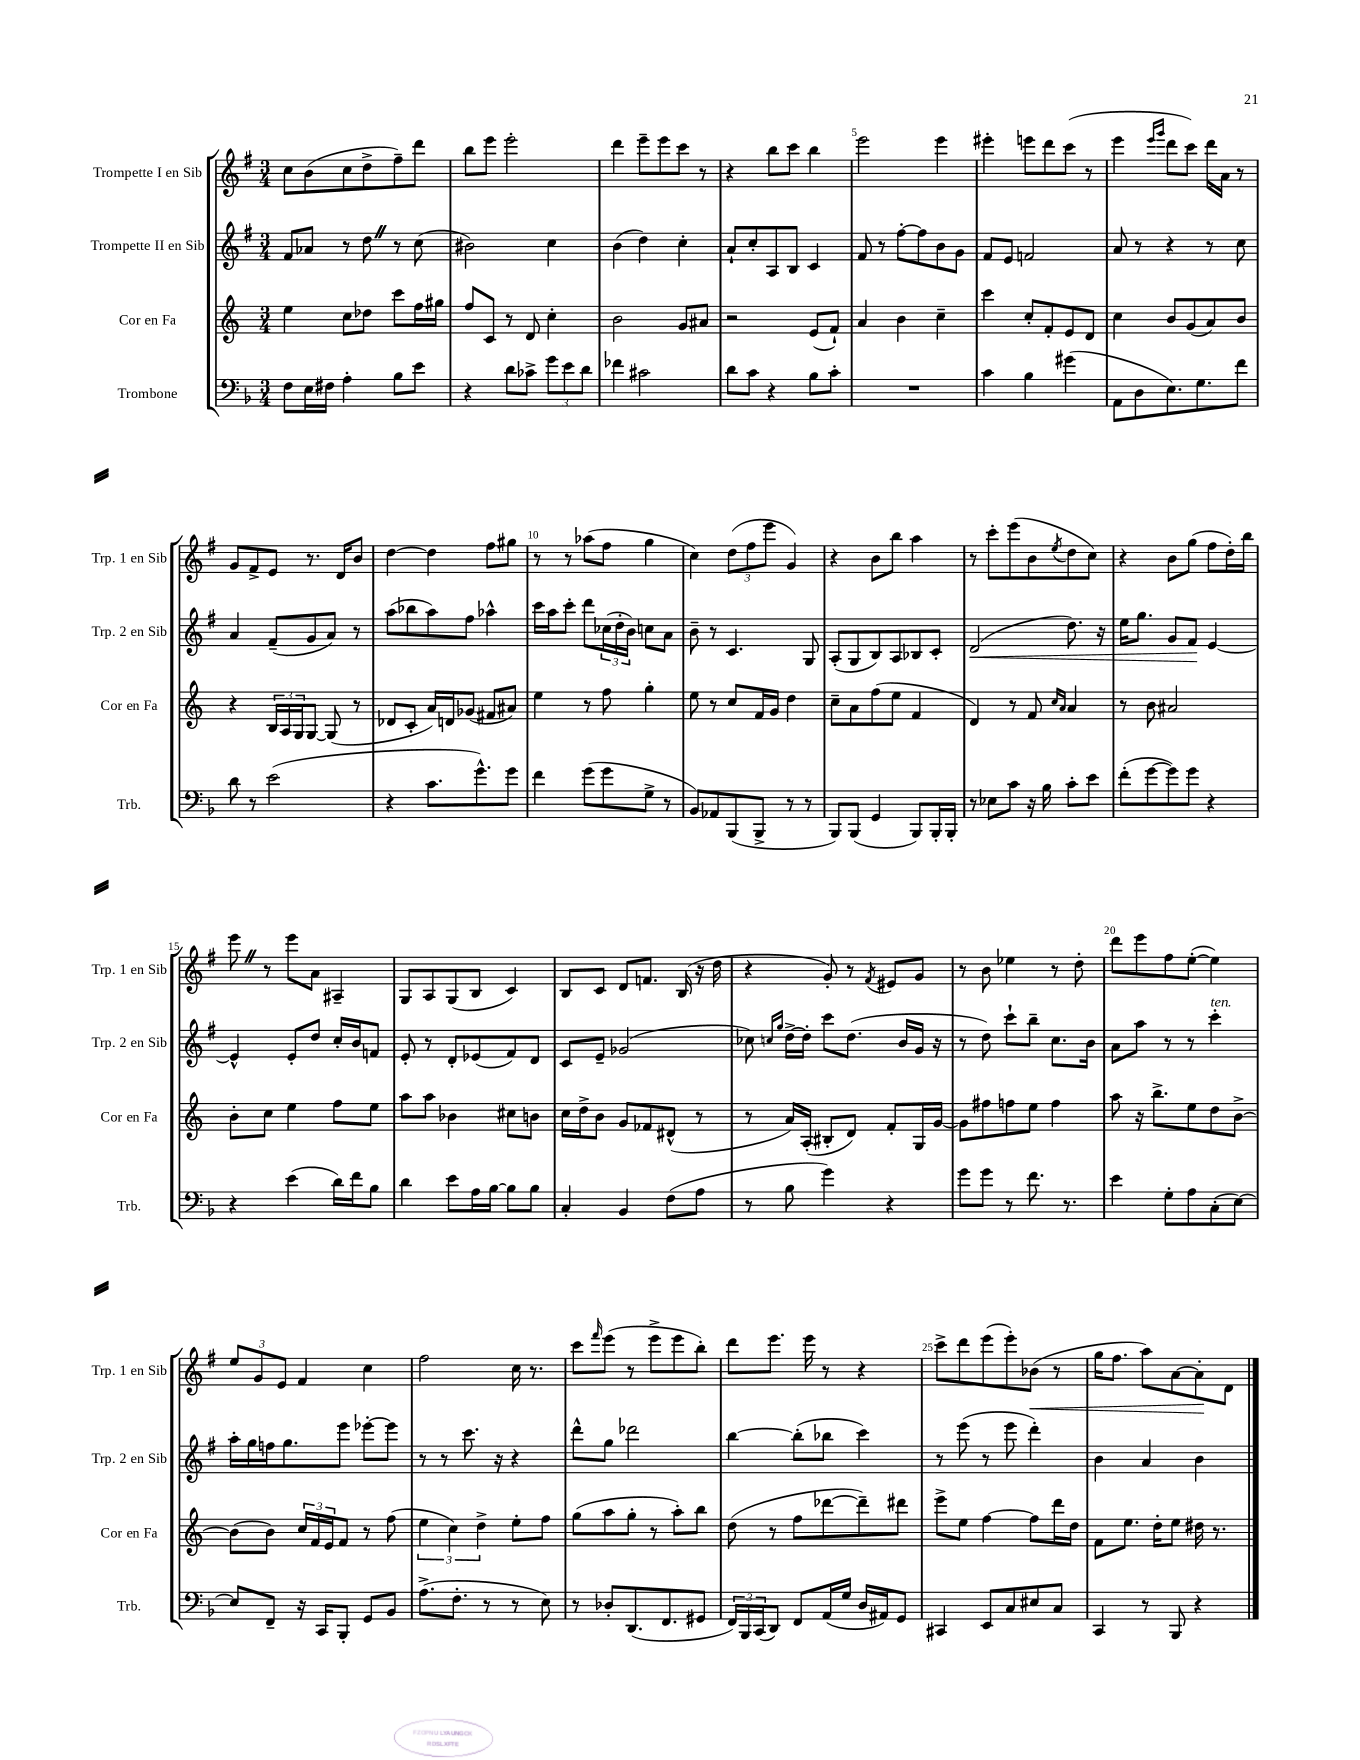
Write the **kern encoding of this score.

**kern	**kern	**kern	**dynam	**kern	**dynam
*part4	*part3	*part2	*part2	*part1	*part1
*staff4	*staff3	*staff2	*staff2	*staff1	*staff1
*I"Trombone	*I"Cor en Fa	*I"Trompette II en Sib	*	*I"Trompette I en Sib	*
*I'Trb.	*I'Cor en Fa	*I'Trp. 2 en Sib	*	*I'Trp. 1 en Sib	*
*clefF4	*clefG2	*clefG2	*	*clefG2	*
*k[b-]	*k[]	*k[f#]	*	*k[f#]	*
*M3/4	*M3/4	*M3/4	*	*M3/4	*
=1	=1	=1	=1	=1	=1
8F\L	4ee\	8f#/L	.	8cc\L	.
16E\L	.	8a-X/J	.	(8b\	.
16F#X\JJ	.	.	.	.	.
4A'\	8cc\L	8r	.	8cc\	.
.	8dd-X\J	8ddZ\	.	8dd^\	.
8B-\L	8ccc\L	8r	.	8ff#~\)	.
8e\J	16ff\L	(8cc\	.	8ddd\J	.
.	16gg#X\JJ	.	.	.	.
=2	=2	=2	=2	=2	=2
4r	8ff/L	2b#X\)	.	8bb\L	.
.	8c/J	.	.	8eee\J	.
8d\L	8r	.	.	2eee'\	.
8c-X^\J	8d/	.	.	.	.
12g\L	4cc'\	4cc\	.	.	.
12e\	.	.	.	.	.
12d\J	.	.	.	.	.
=3	=3	=3	=3	=3	=3
4f-X\	2b\	(4b\	.	4ddd\	.
2c#X\	.	4dd\)	.	8eee~\L	.
.	.	.	.	8eee\	.
.	8g/L	4cc'\	.	8ccc\J	.
.	8a#X/J	.	.	8r	.
=4	=4	=4	=4	=4	=4
8d\L	2r	8a`/L	.	4r	.
8c\J	.	8cc'/	.	.	.
4r	.	8A/	.	8bb\L	.
.	.	8B/J	.	8ccc\J	.
8B-\L	(8e/L	4c/	.	4bb\	.
8c'\J	8f`/J)	.	.	.	.
=5	=5	=5	=5	=5	=5
2.r	4a/	8f#/	.	2eee\	.
.	.	8r	.	.	.
.	4b\	[8ff#'\L	.	.	.
.	.	8ff#\]	.	.	.
.	4cc~\	8b\	.	4eee\	.
.	.	8g\J	.	.	.
=6	=6	=6	=6	=6	=6
4c\	4ccc\	8f#/L	.	4eee#X'\	.
.	.	8e/J	.	.	.
4B-\	8cc'/L	2fn/	.	8eeen\L	.
.	8f'/	.	.	8ddd\	.
(4g#X\	8e/	.	.	(8ccc\J	.
.	8d/J	.	.	8r	.
=7	=7	=7	=7	=7	=7
8AA\L	4cc\	8a/	.	4eee\	.
8D\	.	8r	.	.	.
.	.	.	.	16qqeee/LL	.
.	.	.	.	16qqggg/JJ	.
8.E\)	8b/L	4r	.	8ddd\L	.
.	(8g/	.	.	8ccc\J)	.
8.G\	.	.	.	.	.
.	8a/)	8r	.	16ddd\LL	.
.	.	.	.	16a\JJ	.
8f\J	8b/J	8cc\	.	8r	.
!!LO:LB:g=z
=8	=8	=8	=8	=8	=8
8d\	4r	4a/	.	8g/L	.
8r	.	.	.	8f#^/	.
(2e\	24B/LL	(8f#~/L	.	8e/J	.
.	24A/	.	.	.	.
.	24G/J	.	.	.	.
.	[8G/J	8g/	.	8.r	.
.	(8G/]	8a/J)	.	.	.
.	.	.	.	16d/KL	.
.	8r	8r	.	8b/J	.
=9	=9	=9	=9	=9	=9
4r	8d-X/L	(8aa\L	.	[4dd\	.
.	8c'/J	8bb-X\	.	.	.
8.c\L	16a/LL)	8aa\)	.	4dd\]	.
.	16dn/J	.	.	.	.
.	(8g-X/J	8ff#\J	.	.	.
8.g^^\)	.	.	.	.	.
.	8f#X/L	4aa-X^^\	.	8ff#\L	.
8g\J	8a#X/J)	.	.	8gg#X\J	.
=10	=10	=10	=10	=10	=10
4f\	4ee\	16ccc\LL	.	8r	.
.	.	16aa\J	.	.	.
.	.	8ccc'\J	.	8r	.
(8g\L	8r	8ddd\L	.	(8aa-X\L	.
8g\	8ff\	(24cc-X\L	.	8ff#\J	.
.	.	24dd'\	.	.	.
.	.	24b\JJ)	.	.	.
8G^\J	4gg'\	8ccn\L	.	4gg\	.
8r	.	8a\J	.	.	.
=11	=11	=11	=11	=11	=11
8BB-/L)	8ee\	8b~\	.	4cc\)	.
8AA-X/	8r	8r	.	.	.
(8BBB-/	8cc/L	4.c/	.	(12dd\L	.
.	.	.	.	12ff#\	.
8BBB-^/J	16f/L	.	.	.	.
.	.	.	.	12eee\J	.
.	16g/JJ	.	.	.	.
8r	4dd\	.	.	4g/)	.
8r	.	8G/	.	.	.
=12	=12	=12	=12	=12	=12
8BBB-/L)	8cc~\L	(8A'/L	.	4r	.
(8BBB-/J	8a\	8G/	.	.	.
4GG/	(8ff\	8B/)	.	8b\L	.
.	8ee\J	8A/	.	8bb\J	.
8BBB-/L)	4f/	8B-X/	.	4aa\	.
16BBB-'/L	.	8c'/J	.	.	.
16BBB-'/JJ	.	.	.	.	.
=13	=13	=13	=13	=13	=13
!	!	!	!LO:HP:b	!	!
8r	4d/)	(2d/	<	8r	.
8E-X\L	.	.	.	8ccc'\L	.
8c\J	8r	.	.	(8eee\	.
16r	8f/	.	.	8b\	.
16B-\	.	.	.	.	.
.	16qqcc/LL	.	.	.	.
.	16qqa/JJ	.	.	8qee/	.
8c'\L	4a/	8.dd\)	.	8dd\	.
8e\J	.	.	.	8cc\J)	.
.	.	16r	.	.	.
=14	=14	=14	=14	=14	=14
(8f'\L	8r	16ee\KL	.	4r	.
.	.	8.gg\J	.	.	.
[8g\	8b\	.	.	.	.
8g\])	2a#X/	8g/L	.	8b\L	.
8g\J	.	8f#/J	.	(8gg\J	.
4r	.	[4e/	[	8ff#\L	.
.	.	.	.	16dd'\L)	.
.	.	.	.	16bb\JJ	.
!!LO:LB:g=z
=15	=15	=15	=15	=15	=15
4r	8b'\L	4e^^/]	.	8eeeZ\	.
.	8cc\J	.	.	8r	.
(4e\	4ee\	8e'/L	.	8eee\L	.
.	.	8dd/J	.	8a\J	.
16d\LL)	8ff\L	16cc'/LL	.	4A#X~/	.
16f\J	.	16b/J	.	.	.
8B-\J	8ee\J	8fn/J	.	.	.
=16	=16	=16	=16	=16	=16
4d\	8aa\L	8e'/	.	8G/L	.
.	8aa\J	8r	.	8A/	.
8e\L	4b-X\	8d'/L	.	(8G/	.
16A\L	.	(8e-X/	.	8B/J	.
[16B-\JJ	.	.	.	.	.
8B-\L]	8cc#X\L	8f#/)	.	4c/)	.
8B-\J	8bn\J	8d/J	.	.	.
=17	=17	=17	=17	=17	=17
4C'/	16cc\LL	8c/L	.	8B/L	.
.	16dd^\J	.	.	.	.
.	8b\J	8e~/J	.	8c/J	.
4BB-/	8g/L	(2g-X/	.	8d/L	.
.	8f-X/	.	.	8.fn/J	.
(8F\L	(8d#X^^/J	.	.	.	.
.	.	.	.	(16B/	.
8A\J	8r	.	.	16r	.
.	.	.	.	16dd\	.
=18	=18	=18	=18	=18	=18
8r	8r	8cc-X\)	.	4r	.
.	.	16qqccn/LL	.	.	.
.	.	16qqgg/JJ	.	.	.
8B-\	16a/LL)	[16dd^\LL	.	.	.
.	(16A'/JJ	16dd'\JJ]	.	.	.
4g\)	8B#X'/L	8ccc\L	.	8g'/)	.
.	8d/J)	(8.dd\J	.	8r	.
.	.	.	.	8qf#/	.
4r	8f'/L	.	.	8e#X/L	.
.	.	16b/LL	.	.	.
.	16G/L	16g/JJ	.	8g/J	.
.	[16g/JJ	16r	.	.	.
=19	=19	=19	=19	=19	=19
8g\L	8g\L]	8r	.	8r	.
8g\J	8ff#X\	8dd\)	.	8b\	.
8r	8ffn\	8ccc`\L	.	4ee-X\	.
8.f\	8ee\J	8bb~\J	.	.	.
.	4ff\	8.cc\L	.	8r	.
8.r	.	.	.	.	.
.	.	.	.	8dd'\	.
.	.	16b\Jk	.	.	.
=20	=20	=20	=20	=20	=20
4e\	8aa\	8a\L	.	8ddd\L	.
.	16r	8aa\J	.	8eee\	.
.	8.bb^\L	.	.	.	.
8G'\L	.	8r	.	8ff#\	.
8A\	8ee\	8r	.	([8ee'\J	.
!	!	!LO:TX:a:i:t=ten.	!	!	!
(8C'\	8dd\	4ccc'\	.	4ee\])	.
[8E\J)	[8b^\J	.	.	.	.
!!LO:LB:g=z
=21	=21	=21	=21	=21	=21
8E/L]	(8b\L]	16aa'\LL	.	12ee/L	.
.	.	16gg\	.	.	.
.	.	.	.	12g/	.
8FF~/J	8b\J)	16ffn\J	.	.	.
.	.	.	.	12e/J	.
.	.	8.gg\	.	.	.
16r	24cc/LL	.	.	4f#/	.
.	24f/	.	.	.	.
16CC/KL	.	.	.	.	.
.	24e/J	.	.	.	.
8BBB-'/J	8f/J	8eee\J	.	.	.
8GG/L	8r	[8eee-X'\L	.	4cc\	.
8BB-/J	(8ff\	8eee-\J]	.	.	.
=22	=22	=22	=22	=22	=22
(8.A^\L	6ee\	8r	.	2ff#\	.
.	.	8r	.	.	.
.	6cc\)	.	.	.	.
8.F'\J	.	.	.	.	.
.	.	8.ccc\	.	.	.
.	6dd^\	.	.	.	.
8r	.	.	.	.	.
.	.	16r	.	.	.
8r	8ee'\L	4r	.	16cc\	.
.	.	.	.	8.r	.
8E\)	8ff\J	.	.	.	.
=23	=23	=23	=23	=23	=23
8r	(8gg\L	8ddd^^\L	.	8ccc\L	.
.	.	.	.	16qqfff#/	.
8D-X'/L	8aa\	8gg\J	.	(8eee\J	.
(8.DD/	8gg'\J	2ddd-X\	.	8r	.
.	8r	.	.	8eee^\L	.
8.FF/	.	.	.	.	.
.	8aa'\L)	.	.	8eee\	.
8GG#X/J	8bb\J	.	.	8bb'\J)	.
=24	=24	=24	=24	=24	=24
24FF/LL)	(8dd\	[4bb\	.	8ddd\L	.
24BBB-/	.	.	.	.	.
(24CC/J	.	.	.	.	.
8DD/J)	8r	.	.	8.eee\J	.
8FF/L	8ff\L	(8bb'\L]	.	.	.
.	.	.	.	16eee\	.
(16AA/L	[8ddd-X\	8bb-X\J	.	8r	.
16G/JJ	.	.	.	.	.
16D/LL	8ddd-~\])	4ccc\)	.	4r	.
16AA#X/J)	.	.	.	.	.
8GG/J	8ddd#X\J	.	.	.	.
=25	=25	=25	=25	=25	=25
4CC#X/	8eee^\L	8r	.	8ccc^\L	.
.	8ee\J	(8eee\	.	8ddd\	.
8EE/L	[4ff\	8r	.	(8eee\	.
8C/	.	8eee\	.	8eee'\)	.
!	!	!	!	!	!LO:HP:b
8E#X/	8ff\L]	4ddd'\)	.	(8b-X\J	<
8C/J	16ddd\L	.	.	8r	.
.	16dd\JJ	.	.	.	.
=26	=26	=26	=26	=26	=26
4CC/	8f\L	4b\	.	16gg\KL	.
.	.	.	.	8.ff#\J	.
.	8.ee\J	.	.	.	.
8r	.	4a/	.	8aa\L)	.
.	16dd'\KL	.	.	.	.
8BBB-/	8ee\J	.	.	[8a\	.
4r	16dd#X\	4b\	.	8a'\]	.
.	8.r	.	.	.	.
.	.	.	.	8d\J	[
==	==	==	==	==	==
*-	*-	*-	*-	*-	*-
